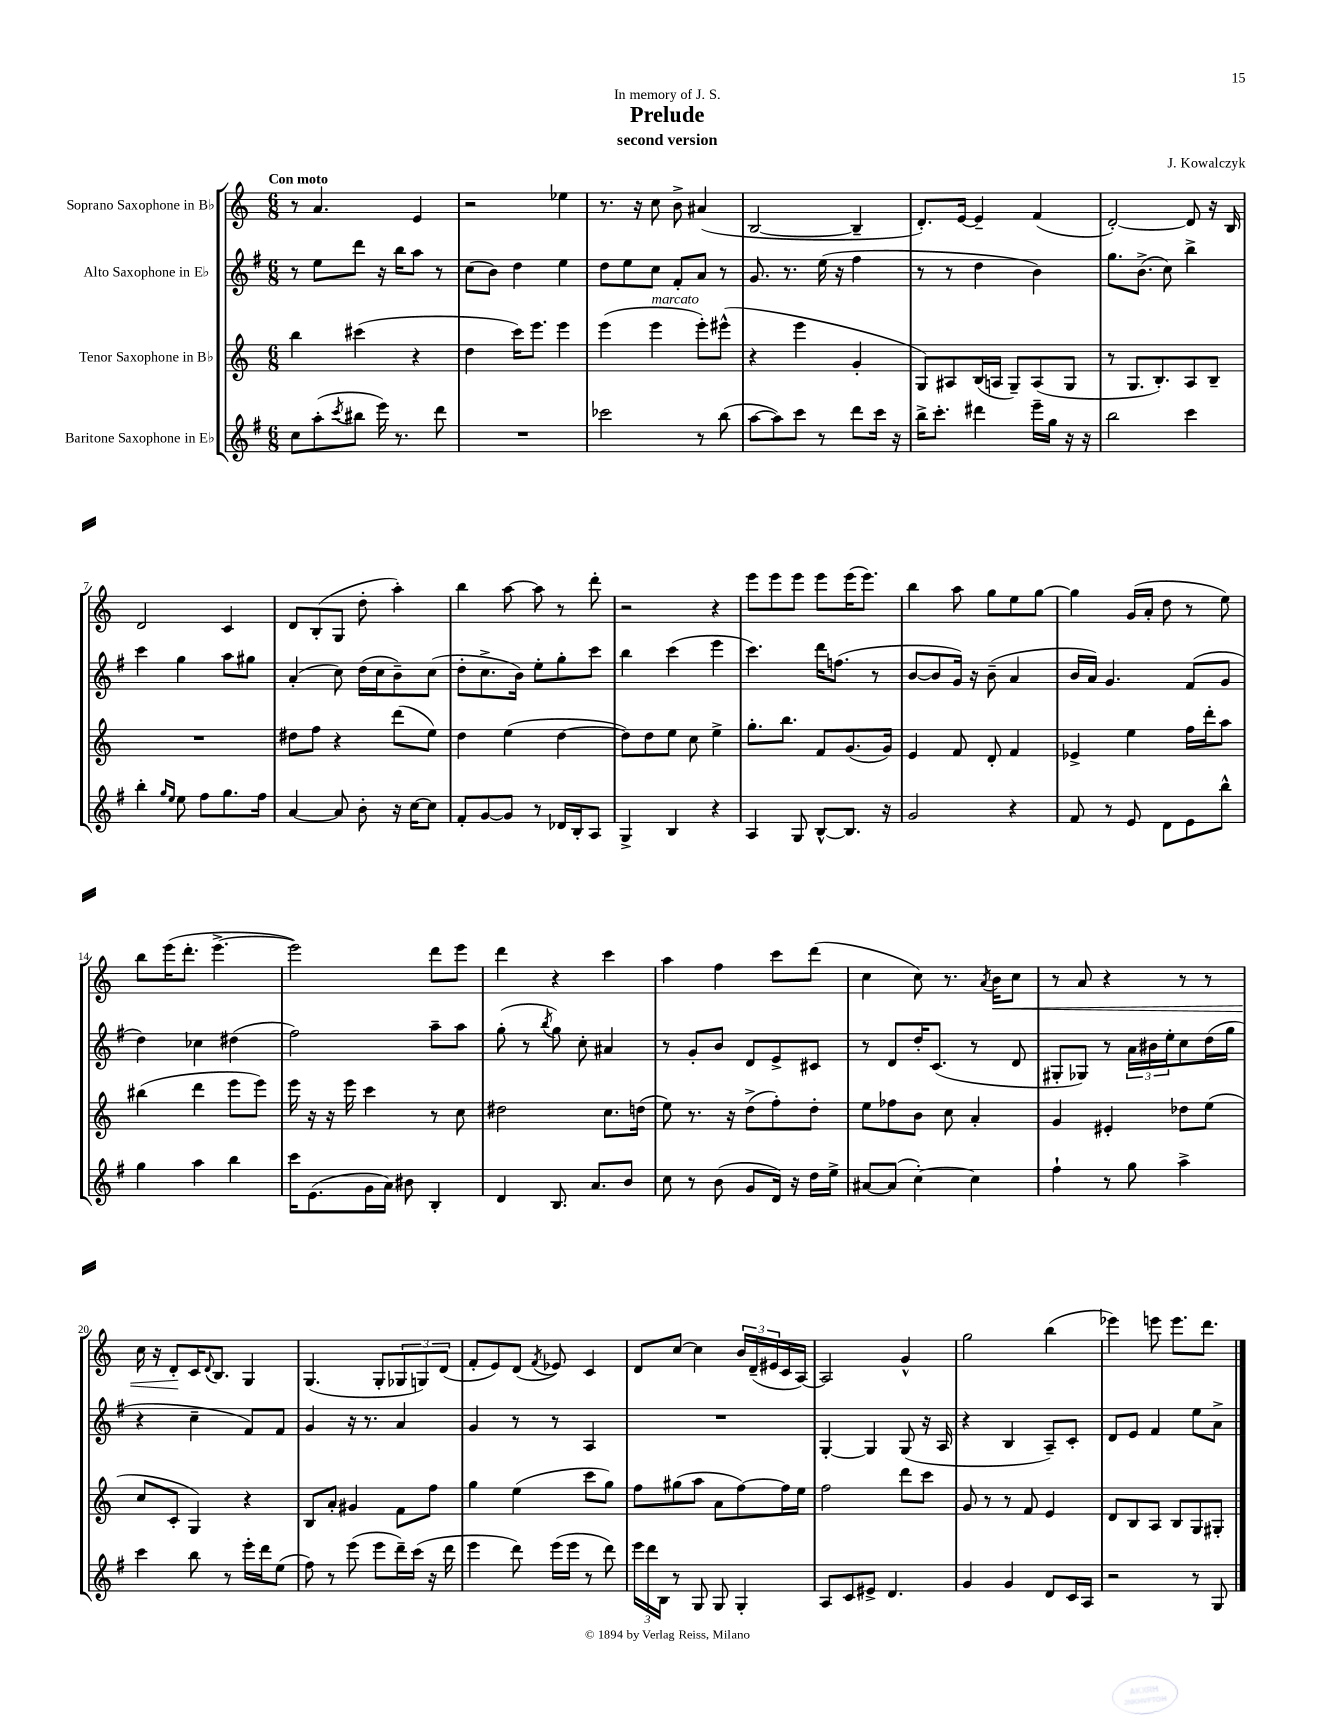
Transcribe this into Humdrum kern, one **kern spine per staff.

**kern	**kern	**kern	**kern	**dynam
*part4	*part3	*part2	*part1	*part1
*staff4	*staff3	*staff2	*staff1	*staff1
*I"Baritone Saxophone in E♭	*I"Tenor Saxophone in B♭	*I"Alto Saxophone in E♭	*I"Soprano Saxophone in B♭	*
*clefG2	*clefG2	*clefG2	*clefG2	*
*k[f#]	*k[]	*k[f#]	*k[]	*
*M6/8	*M6/8	*M6/8	*M6/8	*
=1	=1	=1	=1	=1
!	!	!	!LO:TX:a:B:t=Con moto	!
8cc\L	4bb\	8r	8r	.
(8aa'\	.	8ee\L	4.a/	.
8qccc/	.	.	.	.
8bb#X\J	(4ccc#X\	8ddd\J	.	.
16eee\)	.	16r	.	.
8.r	.	16bb\KL	.	.
.	4r	8aa\J	4e/	.
8ddd\	.	8r	.	.
=2	=2	=2	=2	=2
2.r	4dd\	(8cc\L	2r	.
.	.	8b\J)	.	.
.	16ccc\KL)	4dd\	.	.
.	8.eee\J	.	.	.
.	4eee\	4ee\	4ee-X\	.
=3	=3	=3	=3	=3
2ccc-X\	(4eee\	8dd\L	8.r	.
.	.	8ee\	.	.
.	.	.	16r	.
!	!LO:TX:a:i:t=marcato	!	!	!
.	4eee\	8cc\J	8cc\	.
.	.	8f#'/L	8b^\	.
8r	8eee'\L)	8a/J	(4a#X/	.
(8bb\	(8eee#X^^\J	8r	.	.
=4	=4	=4	=4	=4
[8aa\L	4r	8.g/	[2B/	.
8aa\])	.	.	.	.
.	.	8.r	.	.
8ccc\J	4eee\	.	.	.
8r	.	(16ee\	.	.
.	.	16r	.	.
8ddd\L	4g'/	4ff#\	4B~/]	.
16ccc\Jk	.	.	.	.
16r	.	.	.	.
=5	=5	=5	=5	=5
16bb^\KL	8G/L)	8r	8.d'/L)	.
8.ccc'\J	.	.	.	.
.	8A#X/	8r	.	.
.	.	.	[16e/Jk	.
4ddd#X\	(16B/L	4dd\	4e~/]	.
.	16An/JJ	.	.	.
.	8G~/L)	.	.	.
16eee~\LL	(8A/	4b\)	(4f/	.
16gg\JJ	.	.	.	.
16r	8G/J	.	.	.
16r	.	.	.	.
=6	=6	=6	=6	=6
2bb\	8r	8.gg\L	[2d'/)	.
.	8.G/L	.	.	.
.	.	(8.b^\J	.	.
.	8.B'/)	.	.	.
.	.	8cc\)	.	.
4ccc\	8A/	4bb^\	8d/]	.
.	8B~/J	.	16r	.
.	.	.	16B/	.
!!LO:LB:g=z
=7	=7	=7	=7	=7
4bb'\	2.r	4ccc\	2d/	.
16qqgg/LL	.	.	.	.
16qqee/JJ	.	.	.	.
8ee\	.	4gg\	.	.
8ff#\L	.	.	.	.
8.gg\	.	8aa\L	4c/	.
.	.	8gg#X\J	.	.
16ff#\Jk	.	.	.	.
=8	=8	=8	=8	=8
[4a/	8dd#X\L	(4a'/	8d/L	.
.	8ff\J	.	(8B'/	.
8a/]	4r	8cc\)	8G/J	.
8b'\	.	(16dd\LL	8dd'\	.
.	.	16cc\J	.	.
16r	(8ddd\L	8b~\)	4aa'\)	.
[16cc\KL	.	.	.	.
8cc\J]	8ee\J)	(8cc\J	.	.
=9	=9	=9	=9	=9
8f#'/L	4dd\	8dd'\L	4bb\	.
[8g/	.	8.cc^\	.	.
8g/J]	(4ee\	.	[8aa\	.
.	.	16b\Jk)	.	.
8r	.	8ee'\L	8aa\]	.
16d-X/LL	[4dd\	8gg'\	8r	.
16B'/J	.	.	.	.
8A/J	.	8ccc\J	8ddd'\	.
=10	=10	=10	=10	=10
4G^/	8dd\L])	4bb\	2r	.
.	8dd\	.	.	.
4B/	8ee\J	(4ccc\	.	.
.	8cc\	.	.	.
4r	4ee^\	4eee\	4r	.
=11	=11	=11	=11	=11
4A/	8.gg'\L	4.ccc\)	8eee\L	.
.	.	.	8eee\	.
.	8.bb\J	.	.	.
8G/	.	.	8eee\J	.
[8B^^/L	8f/L	16ddd\KL	8eee\L	.
.	.	(8.ffn\J	.	.
8.B/J]	(8.g/	.	(16eee\K	.
.	.	.	8.eee\J)	.
.	.	8r	.	.
16r	16g/Jk)	.	.	.
=12	=12	=12	=12	=12
2g/	4e/	[8b/L	4bb\	.
.	.	8b/]	.	.
.	8f/	16g/Jk)	8aa\	.
.	.	16r	.	.
.	8d'/	(8b~\	8gg\L	.
4r	4f/	4a/	8ee\	.
.	.	.	[8gg\J	.
=13	=13	=13	=13	=13
8f#/	4e-X^/	16b/LL	4gg\]	.
.	.	16a/JJ)	.	.
8r	.	4.g/	.	.
8e/	4ee\	.	(16g/LL	.
.	.	.	16a'/JJ	.
8d\L	.	.	8dd\	.
8e\	16ff\LL	(8f#/L	8r	.
.	16ddd'\J	.	.	.
8bb^^\J	8aa\J	8g/J	8ee\)	.
!!LO:LB:g=z
=14	=14	=14	=14	=14
4gg\	(4bb#X\	4dd\)	8bb\L	.
.	.	.	(16eee\K	.
.	.	.	8.ddd'\J	.
4aa\	4ddd\	4cc-X\	.	.
.	.	.	[4.eee^\	.
4bb\	8eee\L	(4dd#X\	.	.
.	8eee\J)	.	.	.
=15	=15	=15	=15	=15
16ccc\KL	16eee\	2ff#\)	2eee\])	.
(8.e\	16r	.	.	.
.	16r	.	.	.
.	16eee\	.	.	.
16g\L	4ccc\	.	.	.
16a\JJ)	.	.	.	.
8b#X\	.	.	.	.
4B'/	8r	8aa~\L	8ddd\L	.
.	8cc\	8aa\J	8eee\J	.
=16	=16	=16	=16	=16
4d/	2dd#X\	(8gg'\	4ddd\	.
.	.	8r	.	.
.	.	8qbb/	.	.
8.B/	.	8gg\)	4r	.
.	.	8cc'\	.	.
8.a/L	.	.	.	.
.	8.cc\L	4a#X/	4ccc\	.
8b/J	.	.	.	.
.	(16ddn\Jk	.	.	.
=17	=17	=17	=17	=17
8cc\	8ee\)	8r	4aa\	.
8r	8.r	8g'/L	.	.
(8b\	.	8b/J	4ff\	.
.	16r	.	.	.
8g/L	(8dd^\L	8d/L	.	.
16d/Jk)	8ff'\)	8e^/	8ccc\L	.
16r	.	.	.	.
16dd\LL	8dd'\J	8c#X/J	(8ddd\J	.
16ee^\JJ	.	.	.	.
=18	=18	=18	=18	=18
[8a#X/L	8ee\L	8r	4cc\	.
(8a#/J]	8ff-X\	8d/L	.	.
[4cc'\)	8b\J	16dd'/K	8cc\)	.
.	.	(8.c/J	.	.
.	8cc\	.	8.r	.
4cc\]	4a'/	8r	.	.
.	.	.	8qa/	.
!	!	!	!	!LO:HP:b
.	.	.	16b\KL	<
.	.	8d/	8cc\J	.
=19	=19	=19	=19	=19
4ff#`\	4g/	8G#X'/L	8r	.
.	.	8G-X/J)	8a/	.
8r	4e#X'/	8r	4r	.
8gg\	.	24a\LL	.	.
.	.	24b#X\	.	.
.	.	24ee'\J	.	.
4aa^\	8dd-X\L	8cc\	8r	.
.	(8ee\J	(16dd\L	8r	.
.	.	16gg\JJ	.	.
!!LO:LB:g=z
=20	=20	=20	=20	=20
4ccc\	8cc/L	4r	16cc\	.
.	.	.	16r	.
.	8c'/J	.	8d'/L	.
8bb\	4G/)	4cc~\	16c/K	[
.	.	.	8qqd/	.
.	.	.	8.B/J	.
8r	.	.	.	.
16eee'\LL	4r	8f#/L)	4G/	.
16ddd\J	.	.	.	.
(8ee\J	.	8f#/J	.	.
=21	=21	=21	=21	=21
8ff#\)	8B/L	4g/	(4.G/	.
8r	8a'/J	.	.	.
(8eee\	4g#X/	16r	.	.
.	.	8.r	.	.
8eee\L	.	.	8G'/L	.
16ddd~\L)	8f\L	4a/	12G-X/	.
(16ccc\JJ	.	.	.	.
.	.	.	12Gn/)	.
16r	8ff\J	.	.	.
.	.	.	(12d/J	.
16ddd\	.	.	.	.
=22	=22	=22	=22	=22
4eee\	4gg\	4g/	8f'/L	.
.	.	.	8e/)	.
8ddd\)	(4ee\	8r	(8d/J	.
.	.	.	8qf/	.
(16eee\LL	.	8r	8e-X/)	.
16eee\JJ	.	.	.	.
8r	8ccc\L	4A/	4c/	.
8ddd\)	8gg\J)	.	.	.
=23	=23	=23	=23	=23
24eee\LL	8ff\L	2.r	8d/L	.
24ddd\	.	.	.	.
24B\JJ	.	.	.	.
8r	(8gg#X\	.	[8cc/J	.
8G/	8aa\J	.	4cc\]	.
8G/	8a\L	.	.	.
4G'/	[8ff\)	.	24b/LL	.
.	.	.	(24d~/	.
.	.	.	24e#X/	.
.	16ff\L]	.	16c/	.
.	16ee\JJ	.	[16A/JJ)	.
=24	=24	=24	=24	=24
8A/L	2ff\	[4G'/	2A/]	.
8c/	.	.	.	.
8e#X^/J	.	4G/]	.	.
4.d/	.	.	.	.
.	8ddd\L	(8G/	4g^^/	.
.	8ccc\J	16r	.	.
.	.	16A/	.	.
=25	=25	=25	=25	=25
4g/	8g/	4r	2gg\	.
.	8r	.	.	.
4g/	8r	4B/	.	.
.	8f/	.	.	.
8d/L	4e/	8A~/L)	(4bb\	.
16c/L	.	8c'/J	.	.
16A/JJ	.	.	.	.
=26	=26	=26	=26	=26
2r	8d/L	8d/L	4eee-X\)	.
.	8B/	8e/J	.	.
.	8A/J	4f#/	8eeen\	.
.	8B/L	.	8.eee\L	.
8r	8G/	8ee\L	.	.
.	.	.	8.ddd\J	.
8G/	8G#X'/J	8a^\J	.	.
==	==	==	==	==
*-	*-	*-	*-	*-
